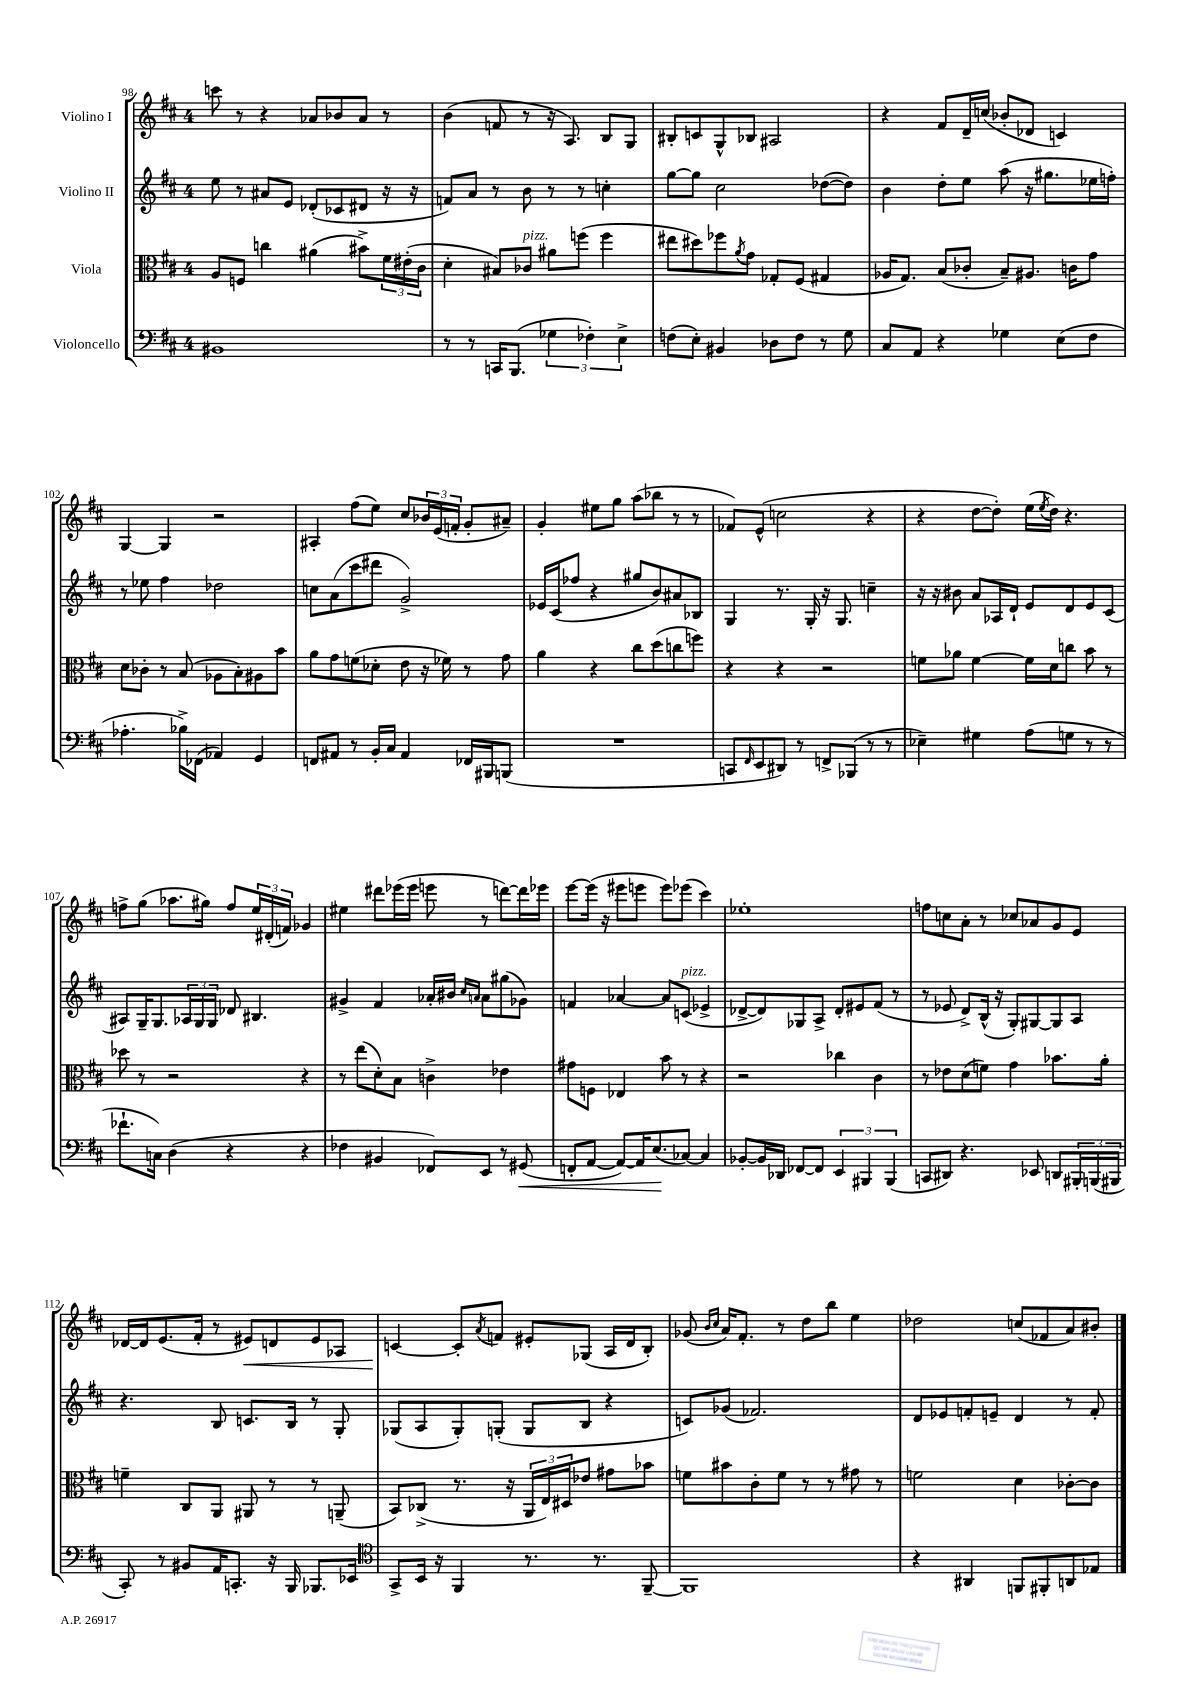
<<
\new StaffGroup <<
\new Staff = "s0" \with { instrumentName = "Violino I" } {
    \clef treble \key d \major \once \override Staff.TimeSignature.style = #'single-digit \time 4/4
    c'''8 r8 r4 aes'8 bes'8 aes'8 r8 |
    b'4( f'8 r8 r16 a8.) b8 g8 |
    bis8-. c'8 g8-^ bes8 ais2 |
    r4 fis'8 d'16-- c''16( bes'8-. des'8 c'4) |
    g4~ g4 r2 |
    ais4-. fis''8( e''8) cis''8 \tuplet 3/2 { bes'16 e'16( f'16-. } g'8-. ais'8--) |
    g'4-. eis''8 g''8 a''8( bes''8 r8 r8 |
    fes'8) e'8-^( c''2 r4 |
    r4 d''8~ d''8-.) e''16( \acciaccatura { e''8 } d''16) r4. |
    f''8-> g''8( aes''8. gis''16) f''8 \tuplet 3/2 { e''16 dis'16-.( f'16) } ges'4 |
    eis''4 dis'''8 ees'''16( ees'''16 e'''8 r8 d'''8~) d'''16 ees'''16 |
    e'''8~ e'''16( r16 eis'''8 e'''8 e'''8) ees'''8( cis'''4) |
    ees''1-. |
    f''8 c''8 a'8-. r8 ces''8 aes'8 g'8 e'8 |
    des'16~ des'16 e'8.( fis'16-. r8 eis'8\<) d'8 eis'8 aes8 |
    c'4~\! c'8-. \acciaccatura { a'8 } f'8 eis'8-. ges8( a16 d'16 b8-.) |
    ges'8( \grace { b'16 cis''16 } a'16) fis'8.-. r8 d''8 b''8 e''4 |
    des''2 c''8( fes'8 a'8) bis'8-. \bar "|." |
}
\new Staff = "s1" \with { instrumentName = "Violino II" } {
    \clef treble \key d \major \once \override Staff.TimeSignature.style = #'single-digit \time 4/4
    e''8 r8 ais'8 e'8 des'8-.( ces'8 dis'8 r16 r16 |
    f'8) a'8 r8 b'8 r8 r8 c''4-. |
    g''8~ g''8 cis''2 des''8~( des''8) |
    b'4 d''8-. e''8 a''8( r16 gis''8. ees''16 f''16-.) |
    r8 ees''8 fis''4 des''2 |
    c''8 a'8( cis'''8 dis'''8 g'2->) |
    ees'16 cis'16( fes''8 r4 gis''8 b'8) ais'8 bes8 |
    g4 r8. g16-. r16 g8. c''4-- |
    r16 r16 bis'8 a'8 aes16 d'16-! e'8 d'8 e'8 cis'8( |
    ais8) g16-- g8. \tuplet 3/2 { aes16 g16 g16 } des'8 bis4. |
    gis'4-> fis'4 aes'16-. bis'16 \grace { cis''16 a'16 } a'8 gis''8( ges'8) |
    f'4 aes'4~ aes'8 c'8^\markup { \italic "pizz." }( ees'4-> |
    des'8~-> des'8) ges8 a8-> des'8-. eis'8 fis'8( r8 |
    r8 ees'8 d'8->) b16-^( r16 g8-.) gis8~ gis8 a8 |
    r4. b8 c'8. b16 r8 g8-. |
    ges8( a8 ges8-.) g8-.( g8 b8 r4 |
    c'8) ges'8( fes'2.) |
    d'8 ees'8 f'8-. e'8-- d'4 r8 f'8-. \bar "|." |
}
\new Staff = "s2" \with { instrumentName = "Viola" } {
    \clef alto \key d \major \once \override Staff.TimeSignature.style = #'single-digit \time 4/4
    a8 f8 c''4 ais'4( bis'8->) \tuplet 3/2 { fis'16 eis'16-.( cis'16 } |
    d'4-. bis8) ces'8^\markup { \italic "pizz." } ais'8 f''8( f''4 |
    eis''8 dis''8) fes''8 \acciaccatura { a'8 } g'8 ges8-. fis8( gis4 |
    aes16 g8.) b8( ces'8-. b8--) ais8. c'16 g'8 |
    d'8 ces'8-. r8 b8( aes8 b8-.) ais8 b'8 |
    a'8 g'8 f'8( des'8-. e'8 r16 fes'16) r8 g'8 |
    a'4 r4 cis''8 d''8( c''8 f''8) |
    r4 r4 r2 |
    f'8 aes'8 f'4~ f'16 d'16 c''8 b'8 r8 |
    des''8 r8 r2 r4 |
    r8 e''8( d'8-.) b8 c'4-> ees'4 |
    gis'8 f8 ees4 b'8 r8 r4 |
    r2 ces''4 cis'4 |
    r8 ees'8 d'8( f'8) g'4 bes'8. a'16-. |
    f'4-- cis8 a,8 ais,8 r8 r8 a,8--( |
    b,8) ces8->( r8. r16 \tuplet 3/2 { a,16 e16) dis16 } ees'8 gis'8 bes'8 |
    f'8 bis'8 cis'8-. f'8 r8 r8 gis'8 r8 |
    f'2 d'4 ces'8~-. ces'8 \bar "|." |
}
\new Staff = "s3" \with { instrumentName = "Violoncello" } {
    \clef bass \key d \major \once \override Staff.TimeSignature.style = #'single-digit \time 4/4
    bis,1 |
    r8 r8 c,16 b,,8.( \tuplet 3/2 { ges4 fes4-.) e4-> } |
    f8( e8-.) bis,4 des8 f8 r8 g8 |
    cis8 a,8 r4 ges4 e8( fis8 |
    aes4.-. bes16->) fes,16( aes,4) g,4 |
    f,8 ais,8 r8 b,16-. cis16 ais,4 fes,16 bis,,16 b,,8( |
    R1 |
    c,8 \grace { fis,16 } e,8 dis,8) r8 f,8-> bes,,8( r8 r8 |
    ees4--) gis4 a8( g8 r8 r8 |
    fes'8.-! c16) d4( r4 r4 |
    fes4 bis,4 fes,8) e,8 r8 gis,8\<( |
    f,8-. a,8~ a,8~) a,16 e8.\!( ces8~) ces4 |
    bes,8~-. bes,16 des,16 fes,8~ fes,8 \tuplet 3/2 { e,4 bis,,4 bis,,4( } |
    c,8 dis,8) r4. ees,8 d,8 \tuplet 3/2 { bis,,16-. b,,16( bis,,16 } |
    cis,8-.) r8 bis,8 a,16 c,8.-. r16 b,,16 bes,,8. ees,16 |
    \clef tenor g,8-> b,16 r16 fis,4 r8. r8. fis,8~-- |
    fis,1 |
    r4 ais,4 f,8 fis,8-. a,8 ees8 \bar "|." |
}
>>
>>
\layout { \context { \Score currentBarNumber = #98 } }
